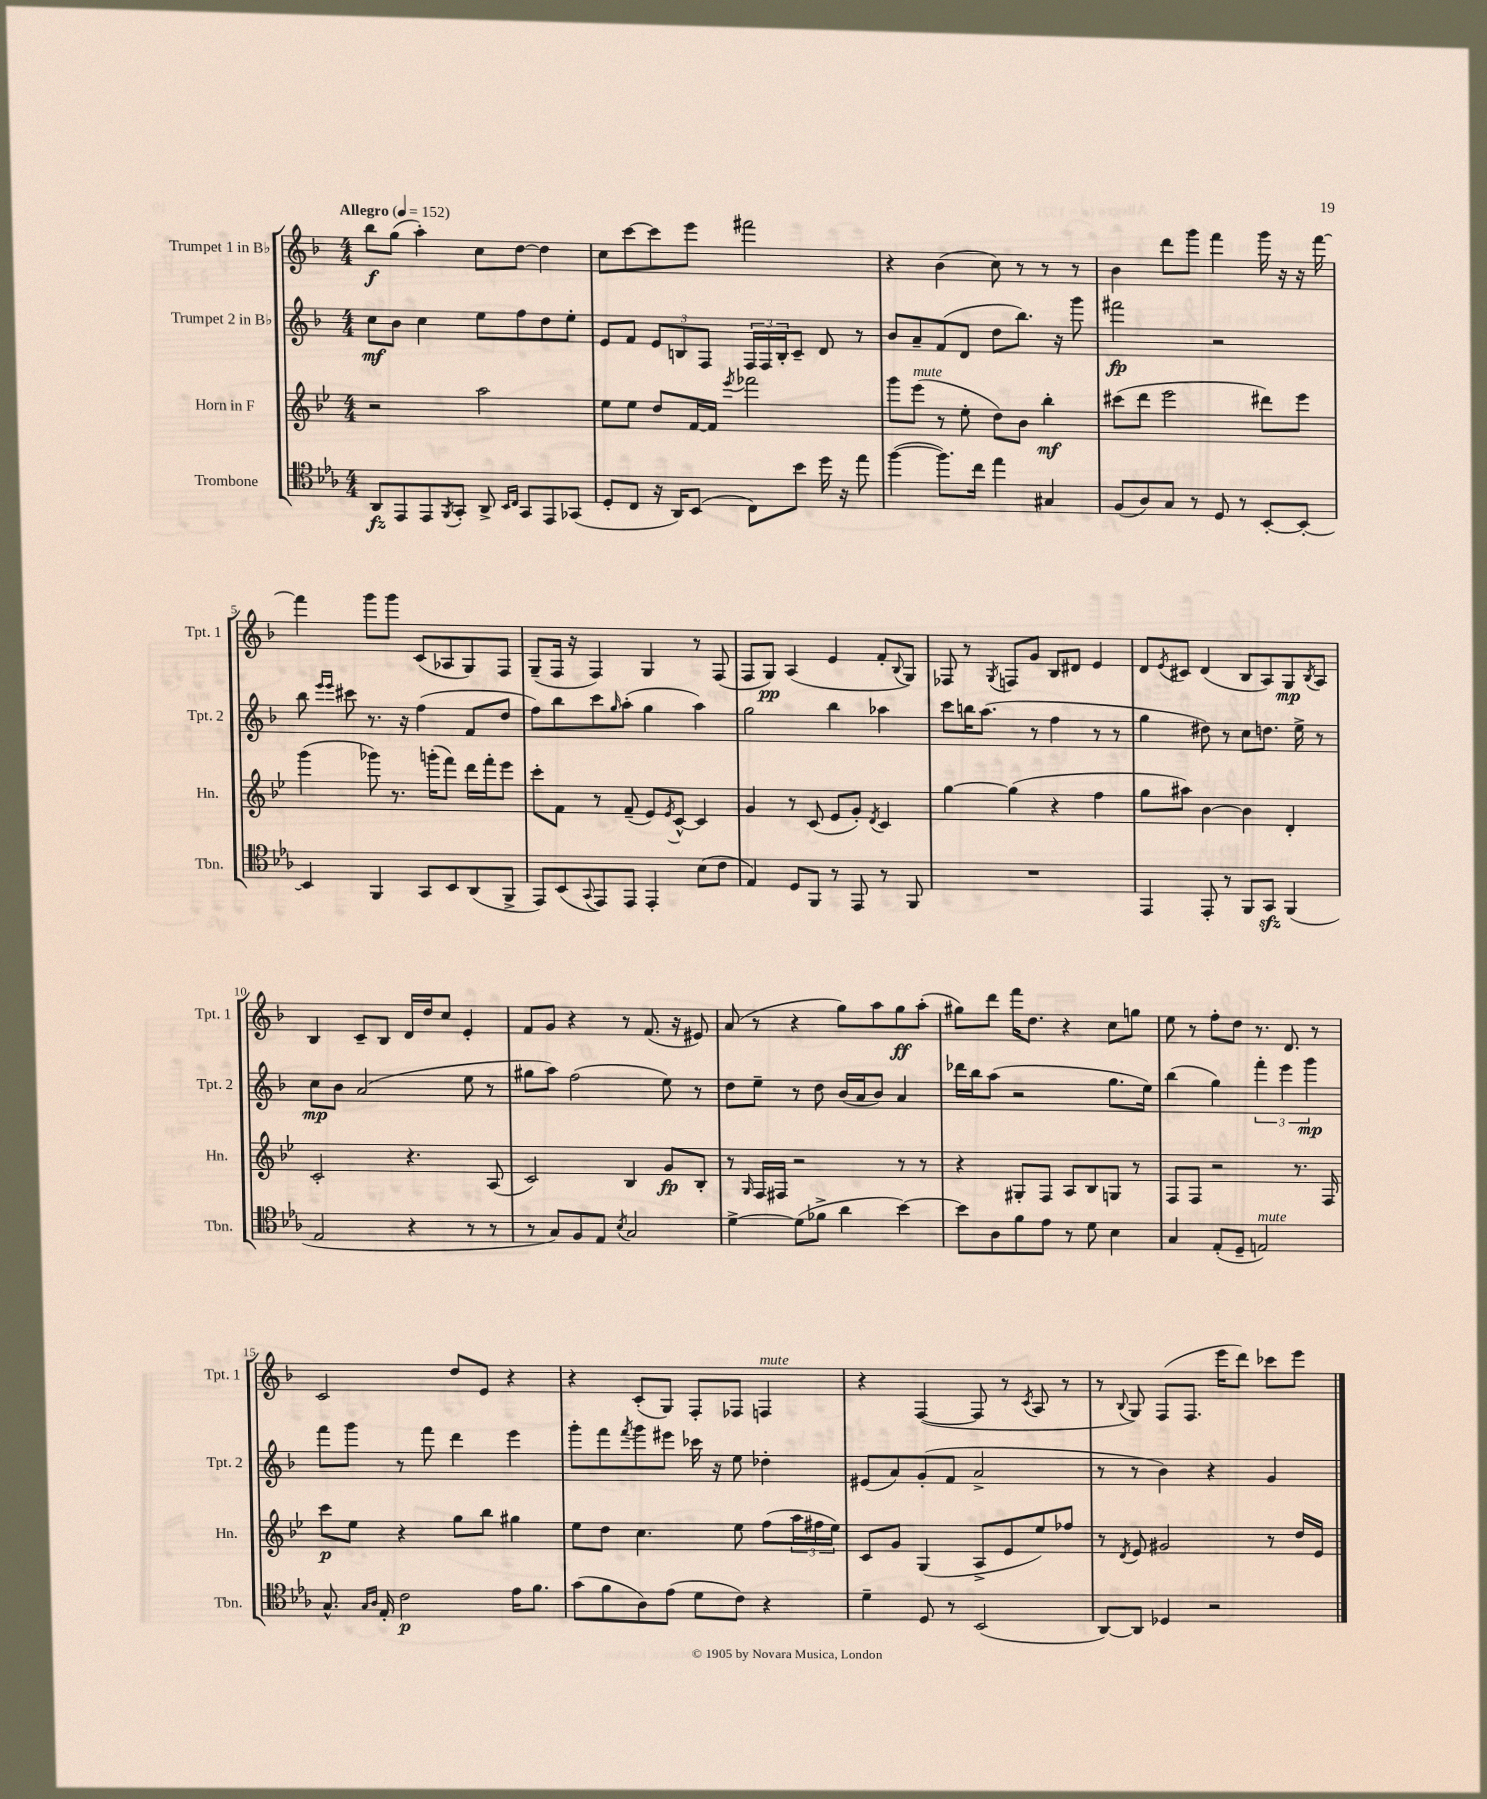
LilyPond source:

<<
\new StaffGroup <<
\new Staff = "s0" \with { instrumentName = "Trumpet 1 in Bb" shortInstrumentName = "Tpt. 1" } {
    \clef treble \key f \major \numericTimeSignature \time 4/4 \tempo "Allegro" 4 = 152
    bes''8\f g''8( a''4-.) c''8 d''8~ d''4 |
    c''8 c'''8~ c'''8 e'''8 fis'''2 |
    r4 bes'4( c''8) r8 r8 r8 |
    bes'4 d'''8 g'''8 f'''4 g'''16 r16 r16 f'''16~ |
    f'''4 g'''8 g'''8 c'8( aes8 g8) f8 |
    g8--( f16 r16 f4) g4 r8 f8( |
    f8 g8\pp) a4( e'4 f'8-. \appoggiatura { bes8 } g8) |
    fes8 r8 \acciaccatura { g8 } f8 g'8 bes8 dis'8 e'4 |
    d'8 \acciaccatura { e'8 } cis'8 d'4( bes8 a8) g8\mp \acciaccatura { bes8 } a8 |
    bes4 c'8-- bes8 d'16 d''16 c''8 e'4-. |
    f'8 g'8 r4 r8 f'8.( r16 eis'8) |
    a'8( r8 r4 g''8) a''8 g''8\ff a''8-.( |
    gis''8) d'''8 f'''16 d''8. r4 c''8 g''8 |
    e''8 r8 f''8-. d''8 r8. d'8. r8 |
    c'2 d''8 e'8 r4 |
    r4 c'8-.( g8) f8-. fes8 f4^\markup { \italic "mute" } |
    r4 f4~( f8 r8 \acciaccatura { c'8 } a8 r8 |
    r8 \appoggiatura { bes8 } g8) f8( f8. e'''16 d'''8) ces'''8 e'''8 \bar "|." |
}
\new Staff = "s1" \with { instrumentName = "Trumpet 2 in Bb" shortInstrumentName = "Tpt. 2" } {
    \clef treble \key f \major \numericTimeSignature \time 4/4
    c''8\mf bes'8 c''4 e''8 f''8 d''8 e''8-. |
    e'8 f'8 \tuplet 3/2 { e'8 b8 f8 } \tuplet 3/2 { f16 f16 b16-. } c'8-- d'8 r8 |
    bes'8 a'8-- f'8( d'8 d''8 bes''8.) r16 g'''8 |
    fis'''2\fp r2 |
    bes''8 \grace { e'''16 e'''16 } cis'''8 r8. r16 f''4( f'8 d''8 |
    f''8) bes''8 c'''8 \grace { g''16 } a''8-.( g''4 a''4) |
    g''2 bes''4 aes''4 |
    c'''8 b''16 a''8.( r8 f''4 r8 r8 |
    g''4 dis''8) r8 c''8 d''8. e''16-> r8 |
    c''8\mp bes'8 a'2( e''8 r8 |
    gis''8 a''8) f''2( e''8) r8 |
    d''8 e''8-- r8 d''8 bes'16( a'16 bes'8) a'4 |
    des'''16 bes''16 a''8( r2 g''8. e''16) |
    bes''4( g''4) \tuplet 3/2 { f'''4-. e'''4 g'''4\mp } |
    f'''8 g'''8 r8 f'''8 d'''4 e'''4 |
    g'''8-. f'''8 \acciaccatura { f'''8 } g'''8 eis'''8 ces'''16 r16 e''8 des''4-. |
    eis'8( a'8) g'8-.( f'8 a'2-> |
    r8 r8 bes'4) r4 g'4 \bar "|." |
}
\new Staff = "s2" \with { instrumentName = "Horn in F" shortInstrumentName = "Hn." } {
    \clef treble \key bes \major \numericTimeSignature \time 4/4
    r2 a''2 |
    ees''8 ees''8 d''8 f'16~ f'16 \acciaccatura { ees'''8 } fes'''2 |
    g'''8 ees'''8^\markup { \italic "mute" }( r8 ees''8-. d''8) bes'8 bes''4-.\mf |
    cis'''8( d'''8 ees'''2 dis'''8) ees'''8 |
    g'''4( ges'''8) r8. g'''16-.( f'''8) d'''16 f'''16-. ees'''8 |
    c'''8-. f'8 r8 f'8--( ees'8) \acciaccatura { ees'8 } c'8~-^ c'4 |
    g'4 r8 c'8( ees'8 g'8-.) \acciaccatura { d'8 } c'4 |
    g''4~ g''4( r4 f''4 |
    g''8 ais''8) bes'4~ bes'4 d'4-. |
    c'2-. r4. a8( |
    c'2) bes4 g'8\fp bes8-. |
    r8 \grace { g16 } f16 fis16 r2 r8 r8 |
    r4 gis8-. f8 a8 bes8 g8 r8 |
    f8 f8 r2 r8. f16 |
    c'''8\p ees''8 r4 g''8 bes''8 gis''4 |
    ees''8 d''8 c''4. ees''8 f''8( \tuplet 3/2 { a''16 fis''16 ees''16) } |
    c'8 g'8 g4( a8-> ees'8 ees''8) fes''8 |
    r8 \acciaccatura { d'8 } ees'8 gis'2 r8 d''16 ees'16 \bar "|." |
}
\new Staff = "s3" \with { instrumentName = "Trombone" shortInstrumentName = "Tbn." } {
    \clef tenor \key ees \major \numericTimeSignature \time 4/4
    aes,8\fz ees,8 ees,8 \acciaccatura { f,8 } g,8-. aes,8-> \grace { bes,16 c16 } g,8 ees,8 ges,8( |
    d8-. c8 r16 aes,16) bes,8( c8) bes'8 d''16 r16 ees''8 |
    f''4~( f''8.) c''16 ees''4 gis4 |
    f8( aes8) g8 r8 d8 r8 bes,8~-. bes,8~-. |
    bes,4 f,4 g,8 bes,8 aes,8( f,8-> |
    ees,8) bes,8( \appoggiatura { g,8 } ees,8) ees,8 ees,4-. bes8( c'8 |
    ees4) d8 f,8 r8 ees,8 r8 f,8 |
    R1 |
    ees,4 ees,8-. r8 f,8 g,8\sfz f,4( |
    ees2 r4 r8 r8 |
    r8 g8) f8 ees8 \acciaccatura { bes8 } g2 |
    d'4~-> d'8( fes'8-> aes'4 bes'4~) |
    bes'8 aes8 f'8 ees'8 r8 d'8 bes4 |
    g4 ees8-.( d8-- e2^\markup { \italic "mute" }) |
    g8.-^ \grace { g16 aes16 } ees16-. c'2\p ees'16 f'8. |
    g'8( f'8 aes8) ees'8( d'8 c'8) r4 |
    d'4-- d8 r8 bes,2( |
    aes,8~) aes,8 des4 r2 \bar "|." |
}
>>
>>
